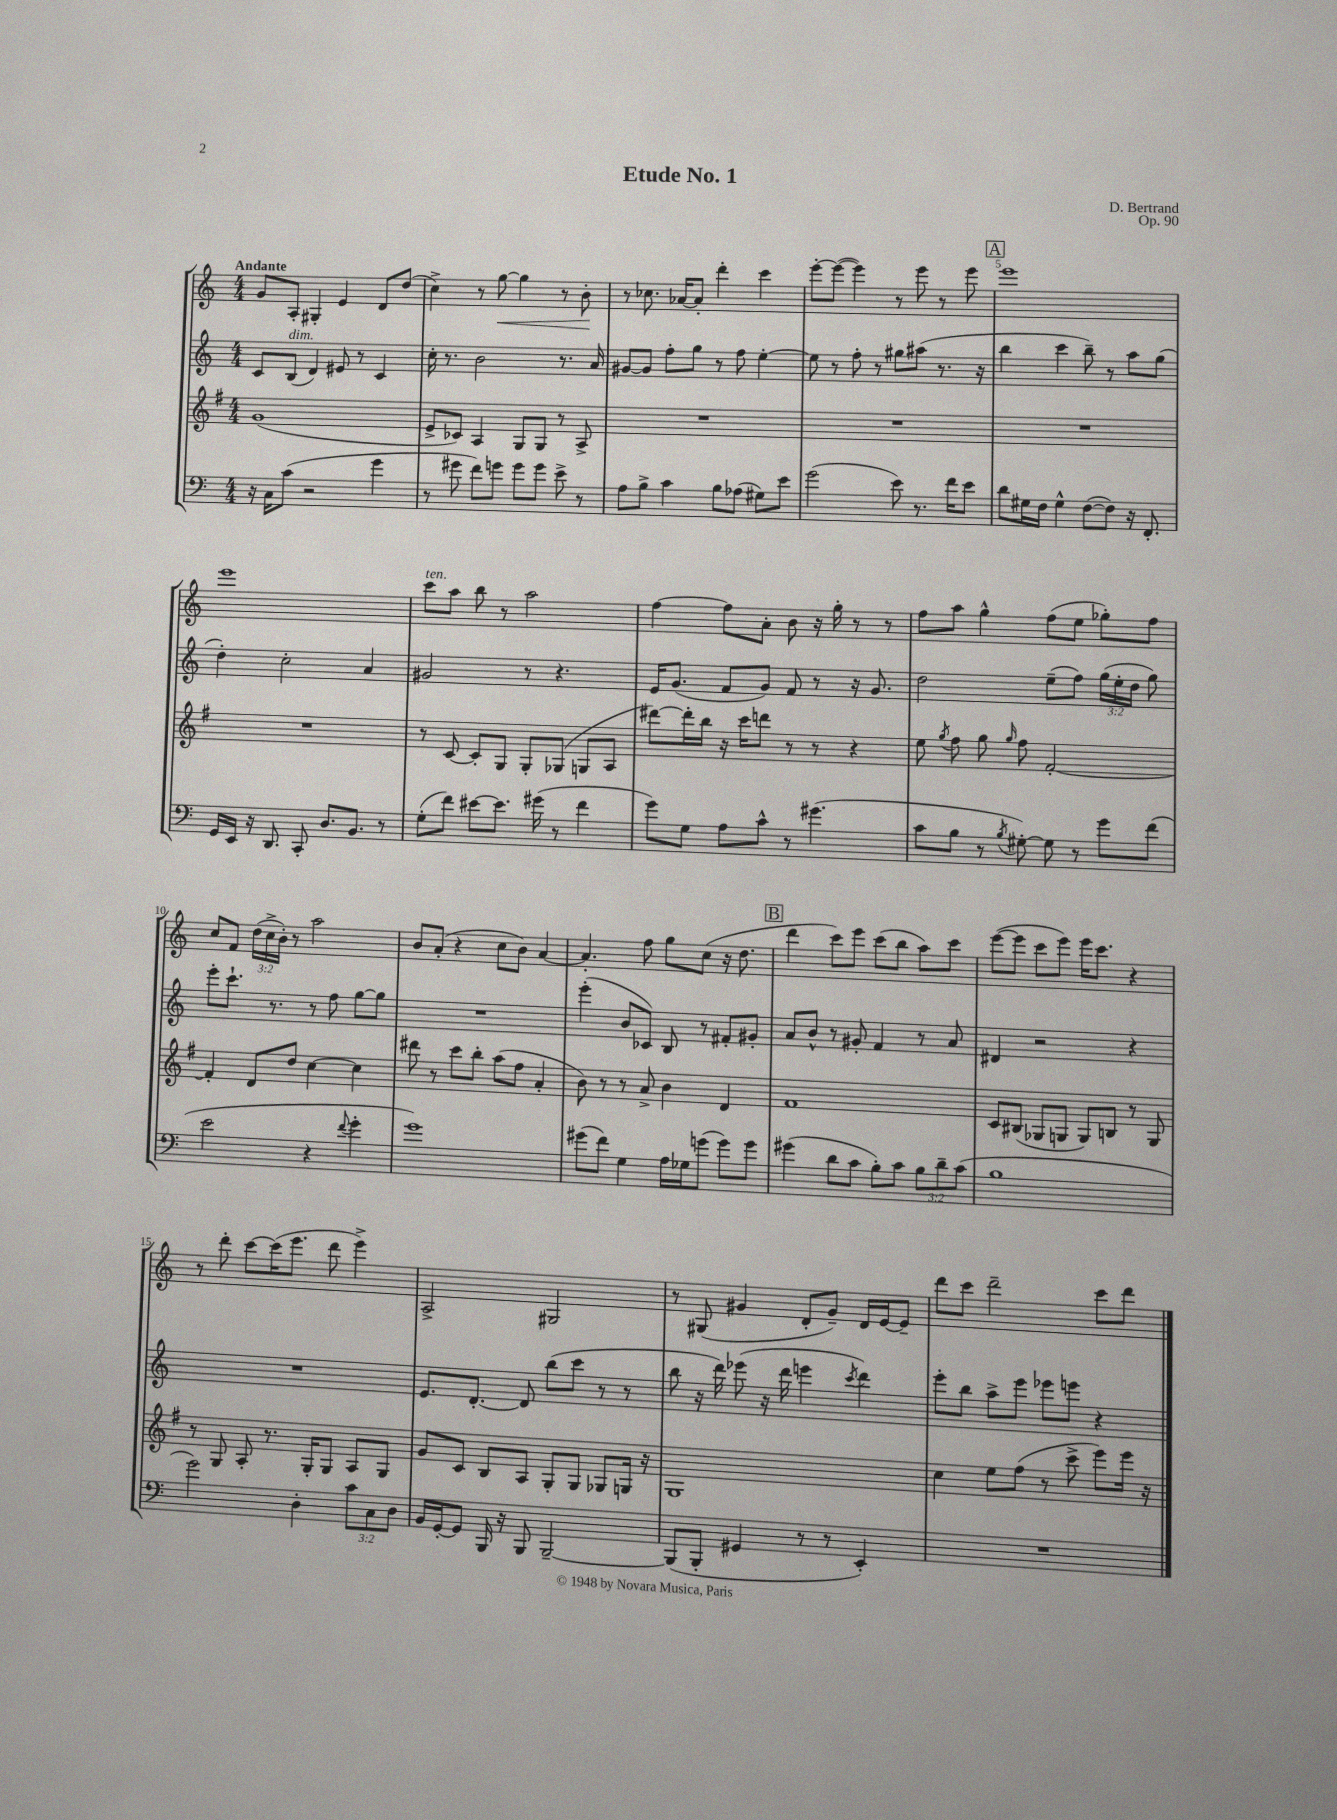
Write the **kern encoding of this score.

**kern	**kern	**kern	**kern
*staff4	*staff3	*staff2	*staff1
*clefF4	*clefG2	*clefG2	*clefG2
*k[]	*k[f#]	*k[]	*k[]
*M4/4	*M4/4	*M4/4	*M4/4
16r	(1g	8c	8g
16C	.	.	.
(8c	.	(8B	8A'
2r	.	4d)	4G#'
.	.	8e#	4e
.	.	8r	.
4g	.	4c	8d
.	.	.	(8dd
=	=	=	=
8r	8e^	16cc'	4cc^)
.	.	8.r	.
8g#	8c-)	.	.
8f)	4A	2b	8r
8g	.	.	[8gg
8g	8G	.	4gg]
8g	8G	.	.
8e^	8r	8.r	8r
8r	8A^	.	8b'
.	.	16a	.
=	=	=	=
8A	1r	[8g#	8r
8B^	.	8g#]	8.cc-
4c	.	8ff'	.
.	.	.	[16a-
.	.	8gg	8a-']
8B	.	8r	4ddd'
(8A-	.	8ff	.
8G#)	.	[4ee'	4ccc
8e	.	.	.
=	=	=	=
(2g	1r	8ee]	[8eee'
.	.	8r	(8eee_
.	.	8ff'	4eee])
.	.	8r	.
8e)	.	8gg#	8r
8.r	.	(8aa#	8eee
.	.	8.r	8r
16f	.	.	.
8e	.	.	8eee
.	.	16r	.
=	=	=	=
8d	1r	4bb	1eee
16G#	.	.	.
16F	.	.	.
4G#^^	.	4ccc	.
([8F	.	8bb~)	.
8F])	.	8r	.
16r	.	8aa	.
8.FF'	.	.	.
.	.	(8gg	.
=	=	=	=
16GG	1r	4dd')	1eee
16EE	.	.	.
16r	.	.	.
8.DD	.	.	.
.	.	2cc'	.
8CC'	.	.	.
8.D	.	.	.
8.BB	.	.	.
.	.	4a	.
8r	.	.	.
=	=	=	=
(8G'	8r	2g#	8ccc
8f)	[8c	.	8aa
[8e#	8c']	.	8bb
8.e#]	8G	.	8r
.	8G'	8r	2aa
(16g#	.	.	.
8r	(8G-	4.r	.
4f	8G	.	.
.	8A	.	.
=	=	=	=
8g)	[8ddd#)	16e	[4ff
.	.	(8.g	.
8G	16ddd#']	.	.
.	16bb	.	.
8A	16r	8f	8ff]
.	16ccc	.	.
8c^^	8ddd	8g)	8a'
8r	8r	8f	8b
(4.g#	8r	8r	16r
.	.	.	16gg'
.	4r	16r	8r
.	.	8.g	.
.	.	.	8r
=	=	=	=
8c	8ee	2dd	8ff
.	8qgg	.	.
8B	8ff#	.	8aa
8r	8gg	.	4gg^^
8qB	16qqgg	.	.
[8G#')	8ff#	.	.
8G#]	[2f#'	(8ee~	(8ff
8r	.	8ff)	8ee
8g	.	(24gg	8gg-')
.	.	24ee'	.
.	.	24dd	.
(8f	.	8gg)	8ff
=	=	=	=
2e	4f#']	8eee'	8cc
.	.	8.ccc`	8f
.	8d	.	(24dd
.	.	.	24cc^
.	.	8.r	.
.	.	.	24b')
.	8dd	.	8r
4r	[4cc	8r	2aa
.	.	8ff	.
8qqf	.	.	.
4g'	4cc]	[8gg	.
.	.	8gg]	.
=	=	=	=
1g)	8ddd#	1r	8b
.	8r	.	(8a'
.	8ccc	.	4r
.	8bb'	.	.
.	(8aa	.	8cc
.	8ff#	.	8b)
.	4a'	.	[4a
=	=	=	=
(8g#	8b)	(4eee'	4.a']
8f)	8r	.	.
4G	8r	8b	.
.	8a^	8c-)	8ff
16A	4b	8B	8gg
16G-	.	.	.
(8g	.	8r	(8cc
8g)	4d	8f#'	16r
.	.	.	8.dd
8g	.	8g#'	.
=	=	=	=
(4g#	1f#	8a	4ddd
.	.	8b^^	.
8d	.	8r	8ccc)
8c	.	8g#'	8eee
8B')	.	4f	(8ccc
8c	.	.	8bb
12B	.	8r	8aa)
12d~	.	.	.
.	.	8a	8ccc
(12c	.	.	.
=	=	=	=
1B	8c	4d#	([8eee
.	(8B#	.	8eee]
.	8G-	2r	8ccc
.	8G	.	8eee)
.	8G)	.	16eee
.	.	.	8.ccc
.	8B	.	.
.	8r	4r	4r
.	8G	.	.
=	=	=	=
2g)	8r	1r	8r
.	8G	.	8ddd'
.	8A'	.	[8ccc
.	8.r	.	(16ccc]
.	.	.	8.eee
4D'	.	.	.
.	16G'	.	.
.	8G	.	8ddd
12c	8A	.	4eee^)
12C	.	.	.
.	8G	.	.
12D	.	.	.
=	=	=	=
16BB	8g	8.e	2A^
[16GG'	.	.	.
8GG]	8c	.	.
.	.	[8.d'	.
16BBB	8B	.	.
16r	.	.	.
8BBB	8A	8d]	.
[2BBB~	8G'	(8bb	2G#
.	8G	8ccc	.
.	8G-	8r	.
.	16G	8r	.
.	16r	.	.
=	=	=	=
(8BBB]	1G	8bb	8r
8BBB'	.	16r	(8G#
.	.	16ddd)	.
4GG#	.	(8eee-	4g#
.	.	16r	.
.	.	16ddd	.
8r	.	4eee	8d'
8r	.	.	8g#~)
.	.	8qccc	.
4EE')	.	4ddd)	16d
.	.	.	[16e
.	.	.	8e~]
=	=	=	=
1r	4cc	8eee'	8ddd
.	.	8bb	8ccc
.	8ee	8aa^	2ddd~
.	(8ff#	8eee	.
.	8r	8eee-	.
.	8ccc^	8eee	.
.	8eee)	4r	8ccc
.	16eee	.	8ddd
.	16r	.	.
==	==	==	==
*-	*-	*-	*-
